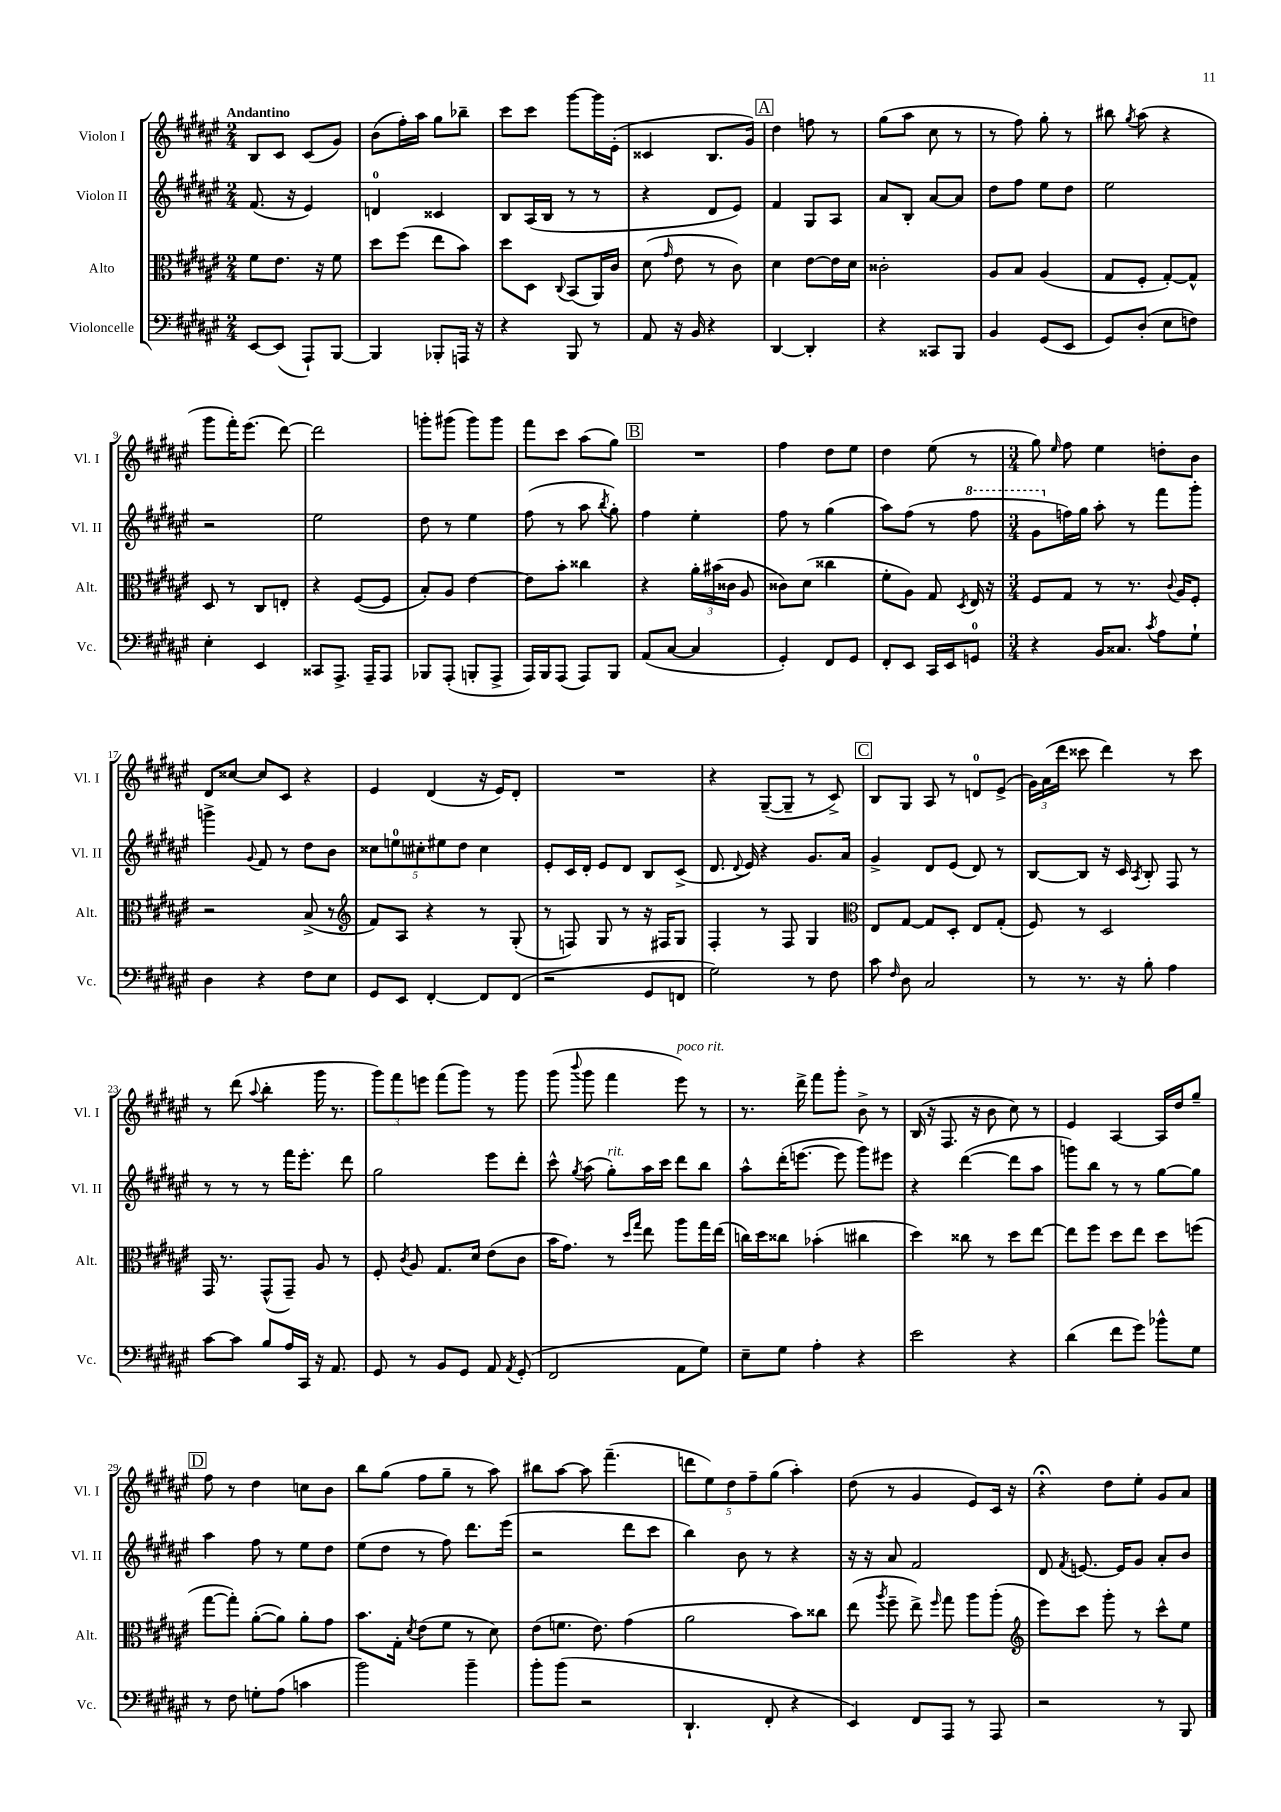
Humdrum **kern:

**kern	**kern	**kern	**kern
*part4	*part3	*part2	*part1
*staff4	*staff3	*staff2	*staff1
*I"Violoncelle	*I"Alto	*I"Violon II	*I"Violon I
*I'Vc.	*I'Alt.	*I'Vl. II	*I'Vl. I
*clefF4	*clefC3	*clefG2	*clefG2
*k[f#c#g#d#a#e#]	*k[f#c#g#d#a#e#]	*k[f#c#g#d#a#e#]	*k[f#c#g#d#a#e#]
*M2/4	*M2/4	*M2/4	*M2/4
=1	=1	=1	=1
!	!	!	!LO:TX:a:B:t=Andantino
[8EE#/L	8f#\L	(8.f#/	8B/L
(8EE#/J]	8.e#\J	.	8c#/J
.	.	16r	.
8AAA#`/L)	.	4e#/)	(8c#/L
.	16r	.	.
[8BBB/J	8f#\	.	8g#/J)
=2	=2	=2	=2
4BBB/]	8dd#\L	4dn/	(8b\L
.	(8ff#\J	.	16ff#'\L)
.	.	.	16aa#\JJ
8BBB-X'/L	8ee#\L	4c##X/	8gg#\L
16AAAn/Jk	8b\J)	.	8bb-X~\J
16r	.	.	.
=3	=3	=3	=3
4r	8dd#\L	8B/L	8ccc#\L
.	8D#\J	(16A#/L	8ccc#\J
.	.	16B/JJ	.
.	8qqC#/	.	.
8BBB/	(8BB/L	8r	[8ggg#\L
8r	16AA#/L)	8r	16ggg#\L]
.	16c#/JJ	.	(16e#'\JJ
=4	=4	=4	=4
8AA#/	(8d#\	4r	4c##X/
.	16qqg#/	.	.
16r	8e#\	.	.
16BB/	.	.	.
4r	8r	8d#/L	8.B/L
.	8c#\)	8e#/J)	.
.	.	.	16g#/Jk)
!!LO:REH:place=s1:t=A
=5	=5	=5	=5
[4DD#/	4d#\	4f#/	4dd#\
4DD#'/]	[8e#\L	8G#/L	8ffn\
.	16e#\L]	8A#/J	8r
.	16d#\JJ	.	.
=6	=6	=6	=6
4r	2c##X'\	8a#/L	(8gg#\L
.	.	8B'/J	8aa#\J
8CC##X/L	.	[8a#/L	8cc#\
8BBB/J	.	8a#/J]	8r
=7	=7	=7	=7
4BB/	8A#/L	8dd#\L	8r
.	8B/J	8ff#\J	8ff#\)
(8GG#/L	(4A#/	8ee#\L	8gg#'\
8EE#/J	.	8dd#\J	8r
=8	=8	=8	=8
8GG#/L)	8G#/L	2ee#\	8bb#X\
.	.	.	8qgg#/
(8D#'/J	8F#'/J	.	(8aa#\
8E#\L	[8G#'/L)	.	4r
8Fn\J)	8G#^^/J]	.	.
!!LO:LB:g=z
=9	=9	=9	=9
4E#'\	8D#/	2r	8ggg#\L
.	8r	.	16fff#'\K)
.	.	.	(8.eee#\J
4EE#/	8C#/L	.	.
.	8En'/J	.	[8ddd#\)
=10	=10	=10	=10
8CC##X/L	4r	2ee#\	2ddd#\]
8.AAA#^/J	.	.	.
.	([8F#/L	.	.
16AAA#~/KL	.	.	.
8AAA#/J	8F#/J]	.	.
=11	=11	=11	=11
8BBB-X/L	8B'/L)	8dd#\	8gggn'\L
(8AAA#'/J	8A#/J	8r	(8ggg#X\J
8BBBn'/L	[4e#\	4ee#\	8ggg#\L)
8AAA#^/J	.	.	8ggg#\J
=12	=12	=12	=12
16AAA#/LL)	8e#\L]	(8ff#\	8fff#\L
16BBB/J	.	.	.
(8AAA#/J	8b'\J	8r	8ccc#\J
8AAA#/L)	4cc##X\	8aa#\	(8aa#\L
.	.	8qbb/	.
8BBB/J	.	8gg#'\)	8gg#\J)
!!LO:REH:place=s1:t=B
=13	=13	=13	=13
(8AA#/L	4r	4ff#\	2r
[8C#/J	.	.	.
4C#/]	24a#'\LL	4ee#'\	.
.	(24b#X\	.	.
.	24c##X\JJ	.	.
.	8A#/	.	.
=14	=14	=14	=14
4GG#'/)	8c##X\L)	8ff#\	4ff#\
.	(8d#\J	8r	.
8FF#/L	4cc##X\	(4gg#\	8dd#\L
8GG#/J	.	.	8ee#\J
=15	=15	=15	=15
8FF#'/L	8f#'\L	8aa#\L)	4dd#\
8EE#/J	8A#\J)	(8ff#\J	.
16CC#/LL	8G#/	8r	(8ee#\
16EE#/J	.	.	.
.	8qD#/	.	.
*	*	*8va	*
8GGn/J	16E#/	8fff#\	8r
.	16r	.	.
=16	=16	=16	=16
*M3/4	*M3/4	*M3/4	*M3/4
4r	8F#/L	8gg#\L	8gg#\)
.	.	.	16qqee#/
*	*	*X8va	*
.	8G#/J	16ffn\L)	8ff#\
.	.	16gg#\JJ	.
16BB/KL	8r	8aa#'\	4ee#\
8.C##X/J	.	.	.
.	8.r	8r	.
8qc#/	.	.	.
8A#\L	.	8fff#\L	8ddn'\L
.	8qqc#/	.	.
.	16A#/KL	.	.
8G#`\J	8F#'/J	8ggg#'\J	8b\J
!!LO:LB:g=z
=17	=17	=17	=17
4D#\	2r	4gggn^\	8d#/L
.	.	.	[8cc##X/J
.	.	8qqg#/	.
4r	.	8f#/	8cc##/L]
.	.	8r	8c#/J
8F#\L	(8B^/	8dd#\L	4r
8E#\J	8r	8b\J	.
=18	=18	=18	=18
*	*clefG2	*	*
8GG#/L	8f#/L)	10cc##X\L	4e#/
.	.	10een\	.
8EE#/J	8A#/J	.	.
.	.	10cc#X'\	.
[4FF#'/	4r	.	(4d#/
.	.	10ee#X\	.
.	.	10dd#\J	.
8FF#/L]	8r	4cc#\	16r
.	.	.	16e#/KL)
(8FF#/J	(8G#'/	.	8d#'/J
=19	=19	=19	=19
2r	8r	8e#'/L	2.r
.	8Fn/)	16c#/L	.
.	.	16d#'/JJ	.
.	8G#/	8e#/L	.
.	8r	8d#/J	.
8GG#/L	16r	8B/L	.
.	16F#X/KL	.	.
8FFn/J	8G#/J	(8c#^/J	.
=20	=20	=20	=20
2G#\)	4F#'/	8.d#/	4r
.	.	8qqd#/	.
.	.	16e#/)	.
.	8r	4r	([8G#~/L
.	8F#/	.	8G#~/J]
8r	4G#/	8.g#/L	8r
8F#\	.	.	8c#^/)
.	.	16a#/Jk	.
!!LO:REH:place=s1:t=C
=21	=21	=21	=21
*	*clefC3	*	*
8c#\	8E#/L	4g#^/	8B/L
16qqF#/	.	.	.
8D#\	[8G#/J	.	8G#/J
2C#/	8G#/L]	8d#/L	8A#/
.	8D#'/J	(8e#/J	8r
.	8E#/L	8d#/)	8dn/L
.	(8G#'/J	8r	(8e#^/J
=22	=22	=22	=22
8r	8F#/)	[8B/L	24g#\LL)
.	.	.	(24a#\
.	.	.	24ddd#\JJ
8.r	8r	8B/J]	8ccc##X\
.	2D#/	16r	4ddd#\)
16r	.	16c#/	.
.	.	8qA#/	.
8B'\	.	8B'/	.
4A#\	.	8F#/	8r
.	.	8r	8ccc##\
!!LO:LB:g=z
=23	=23	=23	=23
[8c#\L	16GG#/	8r	8r
.	8.r	.	.
8c#\J]	.	8r	(8ddd#\
.	.	.	8qqaa#/
8B/L	(8GG#^^/L	8r	4bb'\
16A#/L	8GG#~/J)	16fff#\KL	.
16CC#/JJ	.	8.eee#'\J	.
16r	8A#/	.	16ggg#\
8.AA#/	.	.	8.r
.	8r	8ddd#\	.
=24	=24	=24	=24
8GG#/	8F#'/	2gg#\	12ggg#\L)
.	.	.	12fff#\
.	8qc#/	.	.
8r	8A#/	.	.
.	.	.	12eeen\J
8BB/L	8.G#/L	.	(8fff#\L
8GG#/J	.	.	8ggg#\J)
.	16d#/Jk	.	.
8AA#/	(8e#\L	8eee#\L	8r
8qAA#/	.	.	.
(8GG#'/	8c#\J	8ddd#'\J	8ggg#\
=25	=25	=25	=25
2FF#/	16b\KL	8ccc#^^\	(8ggg#\
.	8.g#\J)	.	.
.	.	8qgg#/	8qqbbb/
.	.	(8aa#\	8ggg#\
!	!	!LO:TX:a:i:t=rit.	!
.	8r	8gg#'\L)	4fff#\
.	16qqdd#/LL	.	.
.	16qqgg#/JJ	.	.
.	8ee#\	16aa#\L	.
.	.	16ccc#\JJ	.
!	!	!	!LO:TX:a:i:t=poco rit.
8AA#\L	8aa#\L	8ddd#\L	8eee#\)
8G#\J)	16gg#\L	8bb\J	8r
.	(16ee#\JJ	.	.
=26	=26	=26	=26
8E#~\L	16ccn\LL)	8aa#^^\L	8.r
.	16dd#\J	.	.
8G#\J	8cc##X\J	(16ddd#'\K	.
.	.	[8.eeen\J	16ddd#^\
4A#'\	(4b-X'\	.	8fff#\L
.	.	8eee\]	8ggg#'\J
4r	4cc#X\	8ggg#\L)	8b^\
.	.	8eee#X\J	8r
=27	=27	=27	=27
2e#\	4dd#\)	4r	(16B/
.	.	.	16r
.	.	.	8.F#/
.	8cc##X\	([4ddd#\	.
.	.	.	16r
.	8r	.	8b\
4r	8dd#\L	8ddd#\L]	8cc#\)
.	[8ee#\J	8aa#\J	8r
=28	=28	=28	=28
(4d#\	8ee#\L]	8gggn\L)	4e#/
.	8ff#\J	8bb\J	.
8f#\L	8dd#\L	8r	[4A#/
8g#\J)	8ee#\J	8r	.
8b-X^^\L	8dd#\L	[8gg#\L	16A#/LL]
.	.	.	16dd#/J
8G#\J	(8ffn\J	8gg#\J]	8gg#~/J
!!LO:LB:g=z
!!LO:REH:place=s1:t=D
=29	=29	=29	=29
8r	[8gg#\L	4aa#\	8ff#\
8F#\	8gg#'\J])	.	8r
8Gn'\L	([8a#'\L	8ff#\	4dd#\
(8A#\J	8a#\J])	8r	.
4cn\	8a#'\L	8ee#\L	8ccn\L
.	8g#\J	8dd#\J	8b\J
=30	=30	=30	=30
2b\)	8.b\L	(8ee#\L	8bb\L
.	.	8dd#\J	(8gg#\J
.	16G#'\Jk	.	.
.	8qd#/	.	.
.	(8e#\L	8r	8ff#\L
.	8f#\J	8ff#\)	8gg#~\J
4b~\	8r	8.ddd#\L	8r
.	8d#\)	.	8aa#\)
.	.	(16eee#\Jk	.
=31	=31	=31	=31
8b'\L	(8e#\L	2r	8bb#X\L
(8b\J	8.fn\J	.	[8aa#\J
2r	.	.	8aa#\]
.	8.e#\)	.	.
.	.	.	(4.fff#~\
.	(4g#\	8ddd#\L	.
.	.	8ccc#\J	.
=32	=32	=32	=32
4.DD#`/	2a#\	4bb\)	10dddn\L
.	.	.	10ee#\)
.	.	.	10dd#\
.	.	8b\	.
.	.	.	10ff#~\
8FF#'/	.	8r	.
.	.	.	(10gg#\J
4r	8b\L)	4r	4aa#'\)
.	8cc##X\J	.	.
=33	=33	=33	=33
4EE#/)	(8ee#\	16r	(8dd#\
.	.	16r	.
.	8qaa#/	.	.
.	8ff#~\	8a#/	8r
8FF#/L	8ee#^\)	2f#/	4g#/
.	16qqff#/	.	.
8AAA#/J	8gg#\	.	.
8r	8aa#\L	.	8e#/L)
8AAA#/	(8aa#'\J	.	16c#/Jk
.	.	.	16r
=34	=34	=34	=34
*	*clefG2	*	*
2r	8eee#\L)	8d#/	4r;<
.	.	8qf#/	.
.	8ccc#\J	[8.en/	.
.	8ggg#'\	.	8dd#\L
.	.	16e/KL]	.
.	8r	8g#/J	8ee#'\J
8r	8ccc#^^\L	8a#'/L	8g#/L
8BBB/	8ee#\J	8b/J	8a#/J
==	==	==	==
*-	*-	*-	*-
